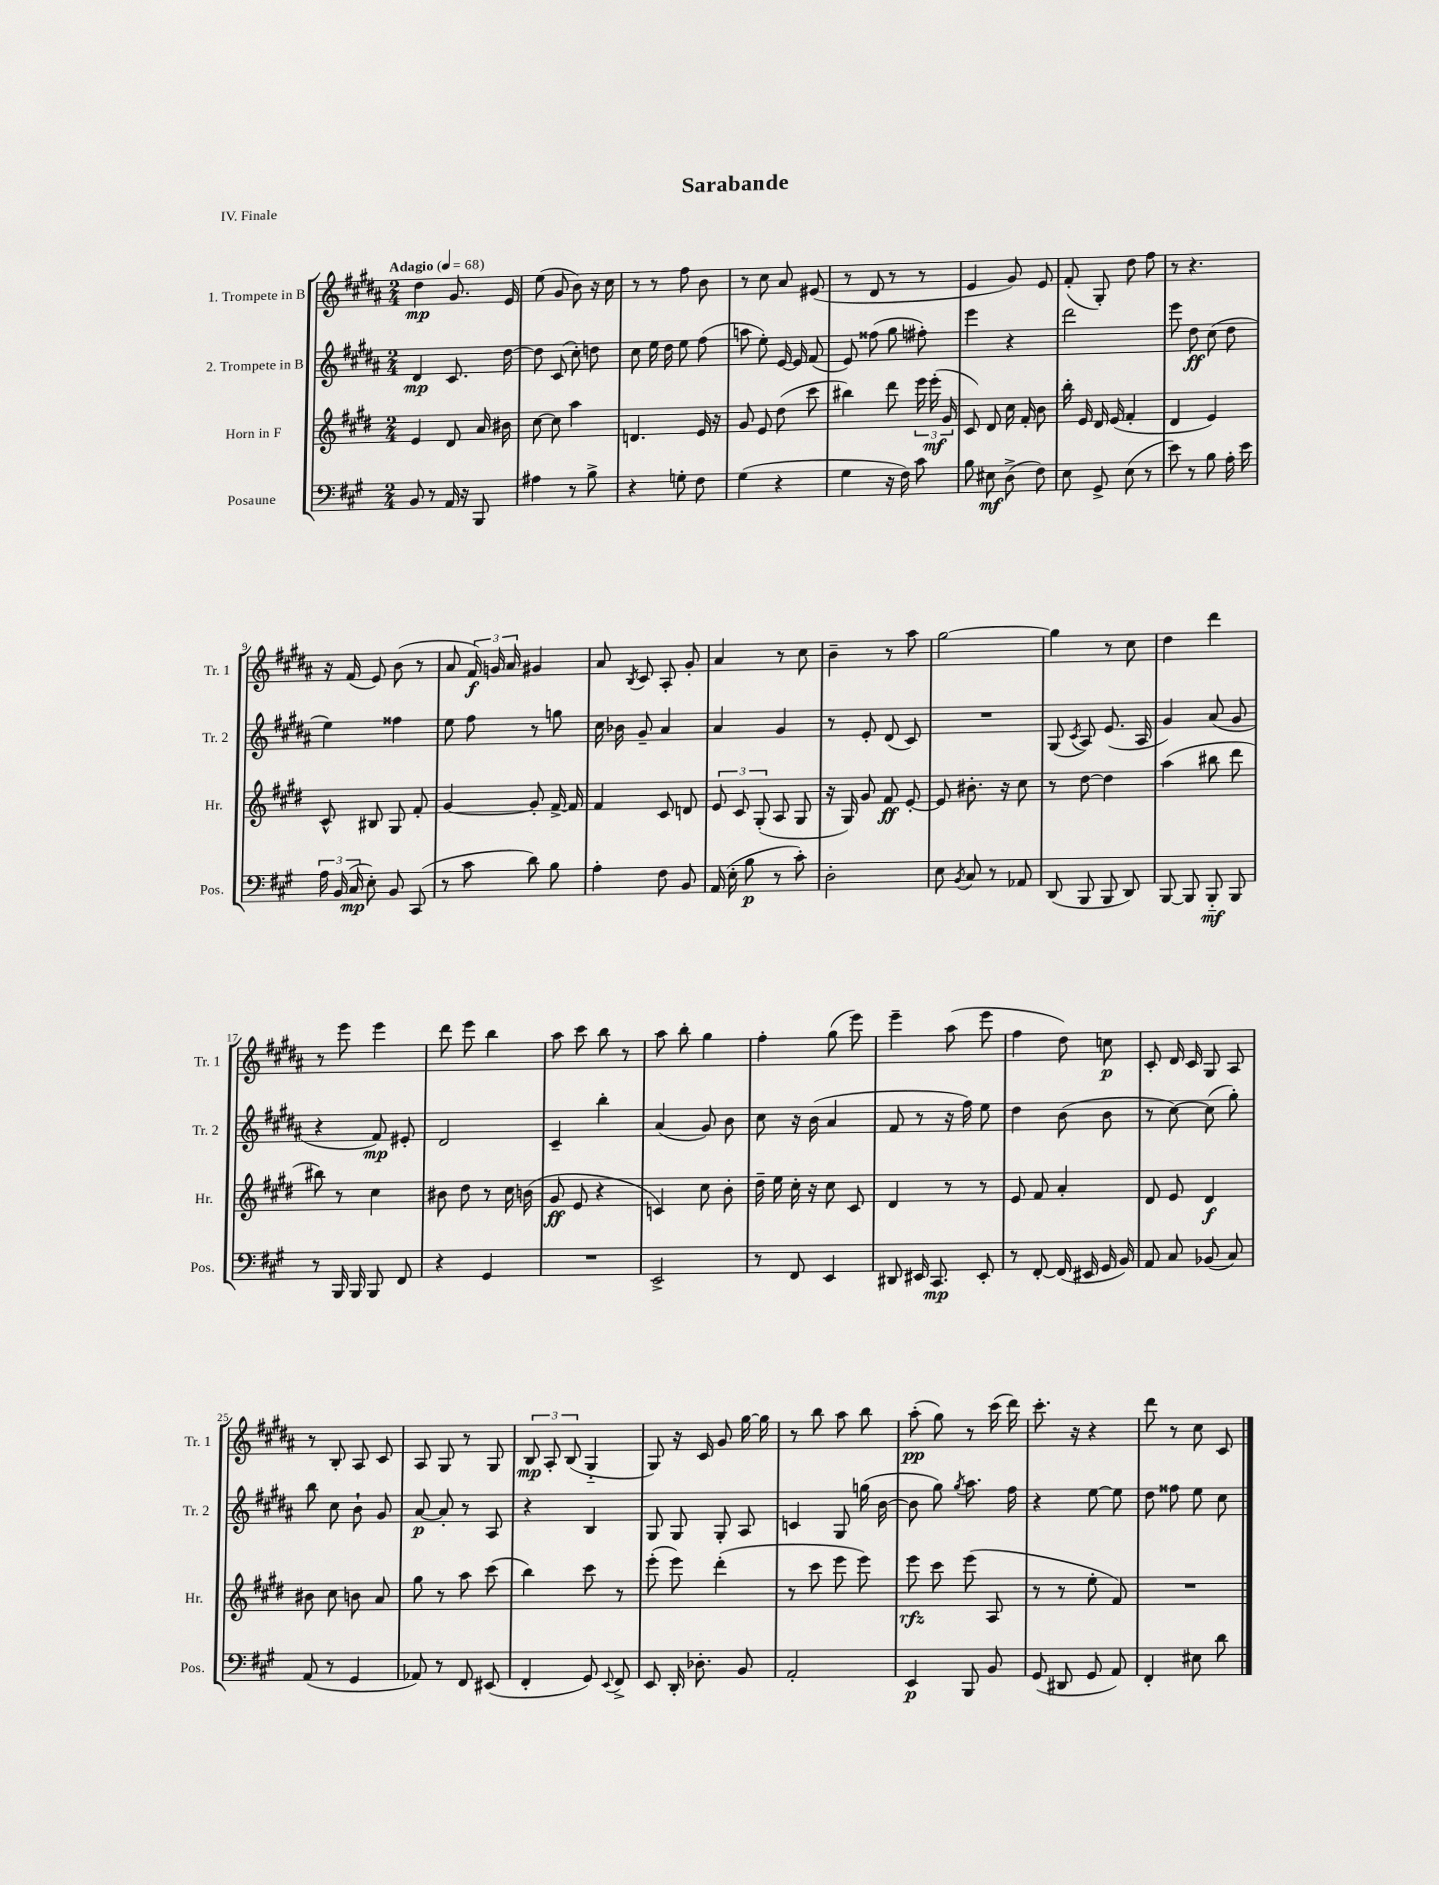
\header { title = "Sarabande" piece = "IV. Finale" }
<<
\new StaffGroup <<
\new Staff = "s0" \with { instrumentName = "1. Trompete in B" shortInstrumentName = "Tr. 1" } {
    \clef treble \key b \major \numericTimeSignature \time 2/4 \tempo "Adagio" 4 = 68
    \autoBeamOff dis''4\mp gis'8. e'16 |
    e''8( gis'8 b'8) r16 cis''16 |
    r8 r8 fis''8 b'8 |
    r8 cis''8 ais'8 eis'8( |
    r8 dis'8 r8 r8 |
    e'4 gis'8) e'8 |
    fis'8-.( gis8-.) dis''8 fis''8 |
    r8 r4. |
    r16 fis'16( e'8) b'8( r8 |
    ais'8 \tuplet 3/2 { fis'16\f) g'16 ais'16 } gis'4 |
    ais'8 \acciaccatura { b8 } cis'8 ais8-. gis'8-. |
    ais'4 r8 cis''8 |
    b'4-- r8 ais''8 |
    gis''2~ |
    gis''4 r8 cis''8 |
    dis''4 dis'''4 |
    r8 e'''8 e'''4 |
    dis'''8 e'''8 b''4 |
    ais''8 cis'''8 b''8 r8 |
    ais''8 b''8-. gis''4 |
    fis''4-. gis''8( e'''8) |
    e'''4-- ais''8( e'''8 |
    fis''4 dis''8) c''8\p |
    cis'8-. dis'16 cis'16 gis8 ais8 |
    r8 b8-. ais8 cis'8 |
    ais8 gis8 r8 gis8 |
    \tuplet 3/2 { b8\mp ais8-. b8( } gis4-_ |
    gis8) r16 cis'16 gis'8 gis''16~ gis''16 |
    r8 b''8 ais''8 b''8 |
    ais''8-.\pp( gis''8) r8 cis'''16( dis'''16) |
    cis'''8.-. r16 r4 |
    dis'''8 r8 cis''8 cis'8 \bar "|." |
}
\new Staff = "s1" \with { instrumentName = "2. Trompete in B" shortInstrumentName = "Tr. 2" } {
    \clef treble \key b \major \numericTimeSignature \time 2/4
    \autoBeamOff dis'4\mp cis'8. dis''16~ |
    dis''8 cis'8( cis''8-.) d''8 |
    cis''8 e''16 dis''16 e''8 fis''8( |
    a''8 e''8-.) e'16~ e'16 fis'8( |
    e'8) fisis''8( gis''8 fis''8-.) |
    e'''4 r4 |
    dis'''2 |
    e'''8 dis''8\ff cis''8( dis''8 |
    e''4) fisis''4 |
    e''8 fis''8 r8 g''8 |
    cis''16 bes'16 gis'8-- ais'4 |
    ais'4 gis'4 |
    r8 e'8-. dis'8( cis'8) |
    R2 |
    gis8( \acciaccatura { cis'8 } ais8) e'8.( ais16 |
    gis'4) ais'8( gis'8 |
    r4 fis'8\mp) eis'8-. |
    dis'2 |
    cis'4-- b''4-. |
    ais'4( gis'8) b'8 |
    cis''8 r16 b'16( ais'4 |
    fis'8 r8 r16 fis''16) e''8 |
    dis''4 b'8( b'8 |
    r8 cis''8~) cis''8( gis''8-.) |
    b''8 cis''8 b'8-! gis'8 |
    ais'8~\p ais'8-. r8 ais8 |
    r4 b4 |
    gis8 gis8 gis8-. ais8 |
    c'4 gis8 g''16( b'16~ |
    b'8 gis''8) \acciaccatura { gis''8 } ais''8. fis''16 |
    r4 e''8~ e''8 |
    dis''8 fisis''8 e''8 cis''8 \bar "|." |
}
\new Staff = "s2" \with { instrumentName = "Horn in F" shortInstrumentName = "Hr." } {
    \clef treble \key e \major \numericTimeSignature \time 2/4
    \autoBeamOff e'4 dis'8 a'16 bis'16 |
    cis''8~ cis''8 a''4 |
    d'4. e'16 r16 |
    gis'8 e'8 dis''8( cis'''8 |
    bis''4) dis'''8 \tuplet 3/2 { e'''16 e'''16-.\mf( gis'16 } |
    cis'8) dis'8 cis''16 fis'16-. b'8 |
    b''16-. e'16 dis'16 e'16( fis'4-. |
    dis'4 e'4) |
    cis'8-^ bis8 gis8 fis'8-. |
    gis'4~ gis'8-. fis'16~-> fis'16 |
    fis'4 cis'8 d'8 |
    \tuplet 3/2 { e'8 cis'8 gis8-.( } a8 gis8 |
    r16 gis16) gis'8 fis'8\ff e'8~-. |
    e'8 bis'8.-. r16 cis''8 |
    r8 dis''8~ dis''4 |
    a''4( bis''8 dis'''8 |
    bis''8) r8 cis''4 |
    bis'8 dis''8 r8 cis''16 b'16( |
    gis'8\ff e'8 r4 |
    c'4) cis''8 b'8-. |
    dis''16-- e''16 cis''16-. r16 cis''8 cis'8 |
    dis'4 r8 r8 |
    e'8 fis'8 a'4-. |
    dis'8 e'8 dis'4\f |
    bis'8 cis''8 b'8 a'8 |
    gis''8 r8 a''8 cis'''8( |
    b''4) cis'''8 r8 |
    e'''8-.( e'''8) dis'''4-.( |
    r8 cis'''8 e'''8 e'''8) |
    e'''8\rfz cis'''8 e'''8( a8 |
    r8 r8 e''8-. fis'8) |
    R2 \bar "|." |
}
\new Staff = "s3" \with { instrumentName = "Posaune" shortInstrumentName = "Pos." } {
    \clef bass \key a \major \numericTimeSignature \time 2/4
    \autoBeamOff b,8 r8 a,16 r16 b,,8 |
    ais4 r8 b8-> |
    r4 g8-. fis8 |
    gis4( r4 |
    gis4 r16 fis16) cis'8 |
    b8 eis8\mf d8->( fis8) |
    e8 gis,8-> e8( r8 |
    e'8) r8 b8 a16-. e'16 |
    \tuplet 3/2 { a16 b,16( cis16\mp } e8-.) b,8 cis,8( |
    r8 cis'8 d'8) b8 |
    a4-. fis8 b,8 |
    a,16( e16-. b8\p r8 cis'8-.) |
    d2-. |
    e8 \acciaccatura { b,8 } cis8 r8 aes,8 |
    d,8( b,,8 b,,8 d,8) |
    b,,8~ b,,8 b,,8-_\mf b,,8 |
    r8 b,,16 b,,16 b,,8 fis,8 |
    r4 gis,4 |
    R2 |
    e,2-> |
    r8 fis,8 e,4 |
    dis,8 eis,16 cis,8.\mp eis,8-. |
    r8 fis,8~-. fis,16( eis,16 gis,16 b,16) |
    a,8 cis8 bes,8( cis8) |
    a,8( r8 gis,4 |
    aes,8) r8 fis,8 eis,8( |
    fis,4-. gis,8) \appoggiatura { e,8 } fis,8-> |
    e,8 d,16-. des8.-. b,8 |
    a,2-. |
    e,4\p b,,8 b,8 |
    gis,8( dis,8 gis,8 a,8) |
    fis,4-. eis8 d'8 \bar "|." |
}
>>
>>
